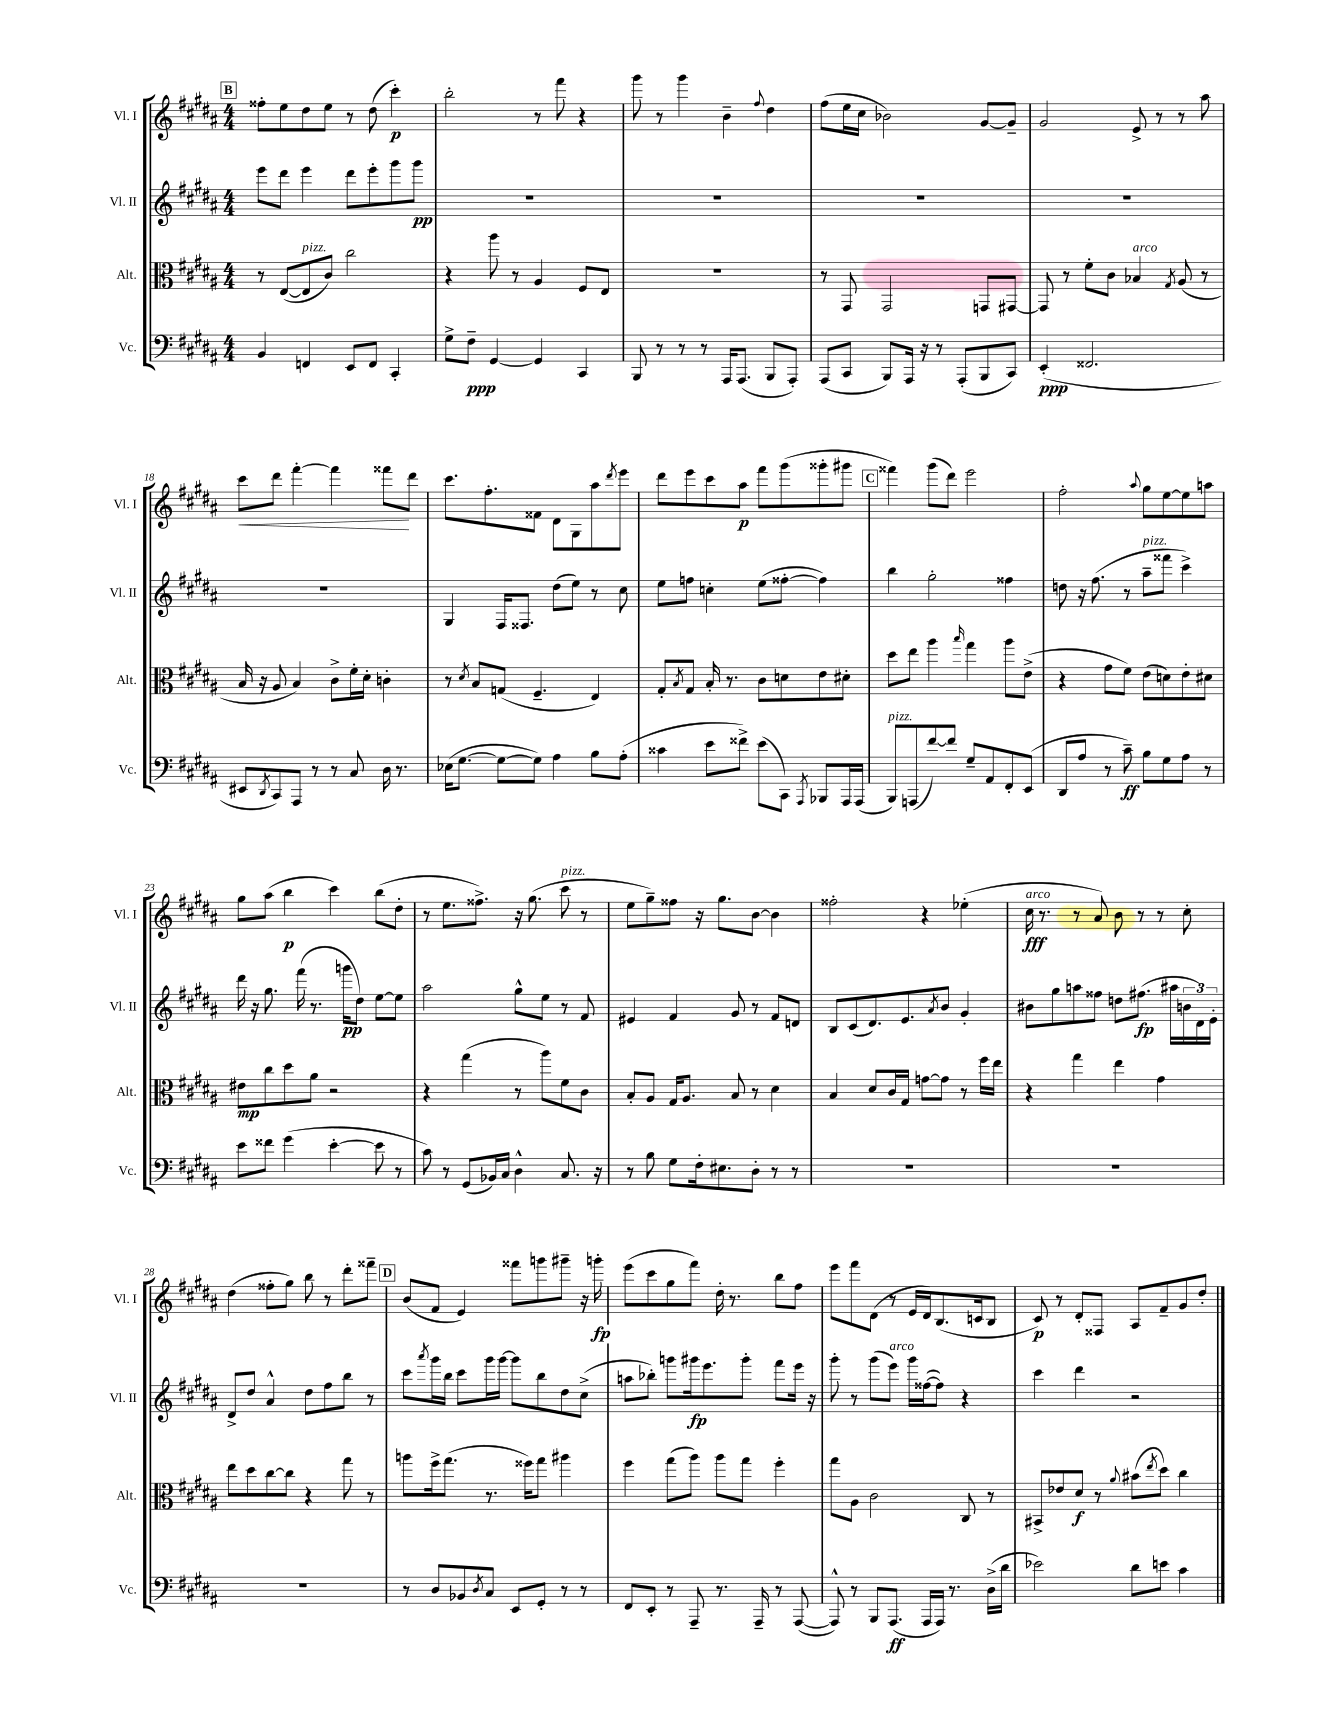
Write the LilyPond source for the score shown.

<<
\new StaffGroup <<
\new Staff = "s0" \with { instrumentName = "Vl. I" shortInstrumentName = "Vl. I" } {
    \clef treble \key b \major \numericTimeSignature \time 4/4
    \mark \markup { \box "B" } fisis''8-. e''8 dis''8 e''8 r8 dis''8( cis'''4-.\p) |
    b''2-. r8 fis'''8 r4 |
    gis'''8 r8 gis'''4 b'4-- \appoggiatura { fis''8 } dis''4 |
    fis''8( e''16 cis''16 bes'2) gis'8~ gis'8-- |
    gis'2 e'8-> r8 r8 ais''8 |
    cis'''8\< dis'''8 fis'''4~-. fis'''4 fisis'''8\! dis'''8 |
    cis'''8. fis''8.-. fisis'8 dis'8 gis8 ais''8 \acciaccatura { dis'''8 } e'''8 |
    dis'''8 e'''8 cis'''8 ais''8\p fis'''8 gis'''8( gisis'''8-. gis'''8 |
    \mark \markup { \box "C" } fisis'''4) gis'''8( dis'''8) e'''2 |
    fis''2-. \appoggiatura { ais''8 } gis''8 e''8~ e''8 a''8 |
    gis''8 ais''8( b''4\p cis'''4) b''8( dis''8-. |
    r8 e''8. fisis''8.->) r16 gis''8.( cis'''8^\markup { \italic "pizz." } r8 |
    e''8 gis''8--) fisis''8 r16 gis''8. b'8~ b'4 |
    fisis''2-. r4 ees''4-.( |
    cis''16\fff^\markup { \italic "arco" } r8. r8 ais'8) b'8 r8 r8 cis''8-. |
    dis''4( fisis''8-. gis''8) b''8 r8 dis'''8-. fisis'''8-- |
    \mark \markup { \box "D" } b'8( fis'8 e'4) fisis'''8 g'''8 gis'''8-- r16 g'''16-.\fp |
    e'''8( cis'''8 gis''8 fis'''8) dis''16-. r8. b''8 fis''8 |
    e'''8 fis'''8 dis'8( r8 e'16 dis'16) b8.( c'16 b8 |
    cis'8\p) r8 dis'8-. fisis8 ais8 fis'8-- gis'8 dis''8-. \bar "|." |
}
\new Staff = "s1" \with { instrumentName = "Vl. II" shortInstrumentName = "Vl. II" } {
    \clef treble \key b \major \numericTimeSignature \time 4/4
    \mark \markup { \box "B" } e'''8 dis'''8 e'''4 dis'''8 e'''8-. gis'''8 gis'''8\pp |
    R1 |
    R1 |
    R1 |
    R1 |
    R1 |
    gis4 fis16 fisis8. dis''8( e''8) r8 cis''8 |
    e''8 f''8 c''4-. e''8( fisis''8~-. fisis''4) |
    \mark \markup { \box "C" } b''4 gis''2-. fisis''4 |
    d''8 r16 fis''8.( r8 ais''8--^\markup { \italic "pizz." } fisis'''8 cis'''4->) |
    dis'''16 r16 gis''8. fis'''16( r8. g'''16\pp dis''8) e''8~ e''8 |
    ais''2 gis''8-^ e''8 r8 fis'8 |
    eis'4 fis'4 gis'8 r8 fis'8 d'8 |
    b8 cis'8( dis'8.) e'8. \acciaccatura { ais'8 } b'8 gis'4-. |
    bis'8 gis''8 a''8 fisis''8 d''8 fis''8.\fp( ais''16 \tuplet 3/2 { b'16 dis'16) e'16-. } |
    dis'8-> dis''8 ais'4-^ dis''8 fis''8 b''8 r8 |
    \mark \markup { \box "D" } cis'''8 \acciaccatura { ais'''8 } gis'''16 b''16 cis'''8 gis'''16 gis'''16~ gis'''8 b''8 dis''8 cis''8->( |
    a''8 bes''8-.) g'''8 gis'''16\fp e'''8. gis'''8-. fis'''8 e'''16 r16 |
    gis'''8-. r8 gis'''8( e'''8^\markup { \italic "arco" }) gis'''16 fisis''16~( fisis''8) r4 |
    cis'''4 dis'''4 r2 \bar "|." |
}
\new Staff = "s2" \with { instrumentName = "Alt." shortInstrumentName = "Alt." } {
    \clef alto \key b \major \numericTimeSignature \time 4/4
    \mark \markup { \box "B" } r8 e8~( e8^\markup { \italic "pizz." } cis'8) cis''2 |
    r4 ais''8 r8 ais4 fis8 e8 |
    R1 |
    r8 gis,8 gis,2 g,8 gis,8~ |
    gis,8 r8 fis'8-. cis'8 bes4^\markup { \italic "arco" } \acciaccatura { gis8 } ais8( r8 |
    b16 r16 ais8 b4) cis'8-> fis'16-. dis'16-. c'4-. |
    r8 \acciaccatura { dis'8 } b8 g8( fis4.-- e4) |
    gis8-. \acciaccatura { b8 } gis8 b16-. r8. cis'8 d'8 e'8 dis'8-. |
    \mark \markup { \box "C" } dis''8 e''8 ais''4 \grace { b''16 } gis''4 ais''8 e'8->( |
    r4 gis'8 fis'8) e'8( d'8) e'8-. dis'8 |
    eis'8\mp cis''8 dis''8 ais'8 r2 |
    r4 gis''4( r8 ais''8) fis'8 cis'8 |
    b8-. ais8 gis16 ais8. b8 r8 dis'4 |
    b4 dis'8 cis'16 gis16 g'8~ g'8 r8 fis''16 e''16 |
    r4 gis''4 e''4 gis'4 |
    e''8 dis''8 cis''8~ cis''8 r4 gis''8 r8 |
    \mark \markup { \box "D" } a''8 fis''16-> gis''8.( r8. fisis''16) gis''8 ais''4 |
    fis''4 gis''8( ais''8) ais''8 gis''8 fis''4-. |
    gis''8 ais8 cis'2 cis8 r8 |
    bis,8-> ees'8 dis'8\f r8 \appoggiatura { ais'8 } bis'8( \acciaccatura { e''8 } dis''8) cis''4 \bar "|." |
}
\new Staff = "s3" \with { instrumentName = "Vc." shortInstrumentName = "Vc." } {
    \clef bass \key b \major \numericTimeSignature \time 4/4
    \mark \markup { \box "B" } b,4 f,4 e,8 f,8 cis,4-. |
    gis8-> fis8--\ppp gis,4~ gis,4 cis,4 |
    b,,8 r8 r8 r8 ais,,16 ais,,8.( b,,8 ais,,8-.) |
    ais,,8( cis,8 b,,8) ais,,16 r16 r8 ais,,8-.( b,,8 cis,8) |
    e,4-.\ppp( fisis,2. |
    eis,8 \acciaccatura { dis,8 } cis,8) ais,,8 r8 r8 cis8 dis16 r8. |
    ees16( gis8.~ gis8~ gis8) ais4 b8 ais8-.( |
    cisis'4 e'8 fisis'8->) e'8( cis,8) \acciaccatura { ais,,8 } bes,,8 ais,,16 ais,,16( |
    \mark \markup { \box "C" } b,,8^\markup { \italic "pizz." }) a,,8( fis'8~) fis'8 gis8-- ais,8 fis,8-. e,8( |
    dis,8 ais8 r8 cis'8--\ff) b8 gis8 ais8 r8 |
    e'8 fisis'8 gis'4( e'4~-. e'8 r8 |
    cis'8) r8 gis,8( bes,16) cis16 dis4-^ cis8. r16 |
    r8 b8 gis8 fis16-. eis8. dis8-. r8 r8 |
    R1 |
    R1 |
    R1 |
    \mark \markup { \box "D" } r8 dis8 bes,8 \acciaccatura { dis8 } cis8 e,8 gis,8-. r8 r8 |
    fis,8 e,8-. r8 ais,,8-- r8. ais,,16-- r8 ais,,8~( |
    ais,,8-^) r8 b,,8 ais,,8.\ff( ais,,16 ais,,16) r8. dis16->( dis'16 |
    ees'2) dis'8 e'8 cis'4 \bar "|." |
}
>>
>>
\layout { \context { \Score currentBarNumber = #13 } }
